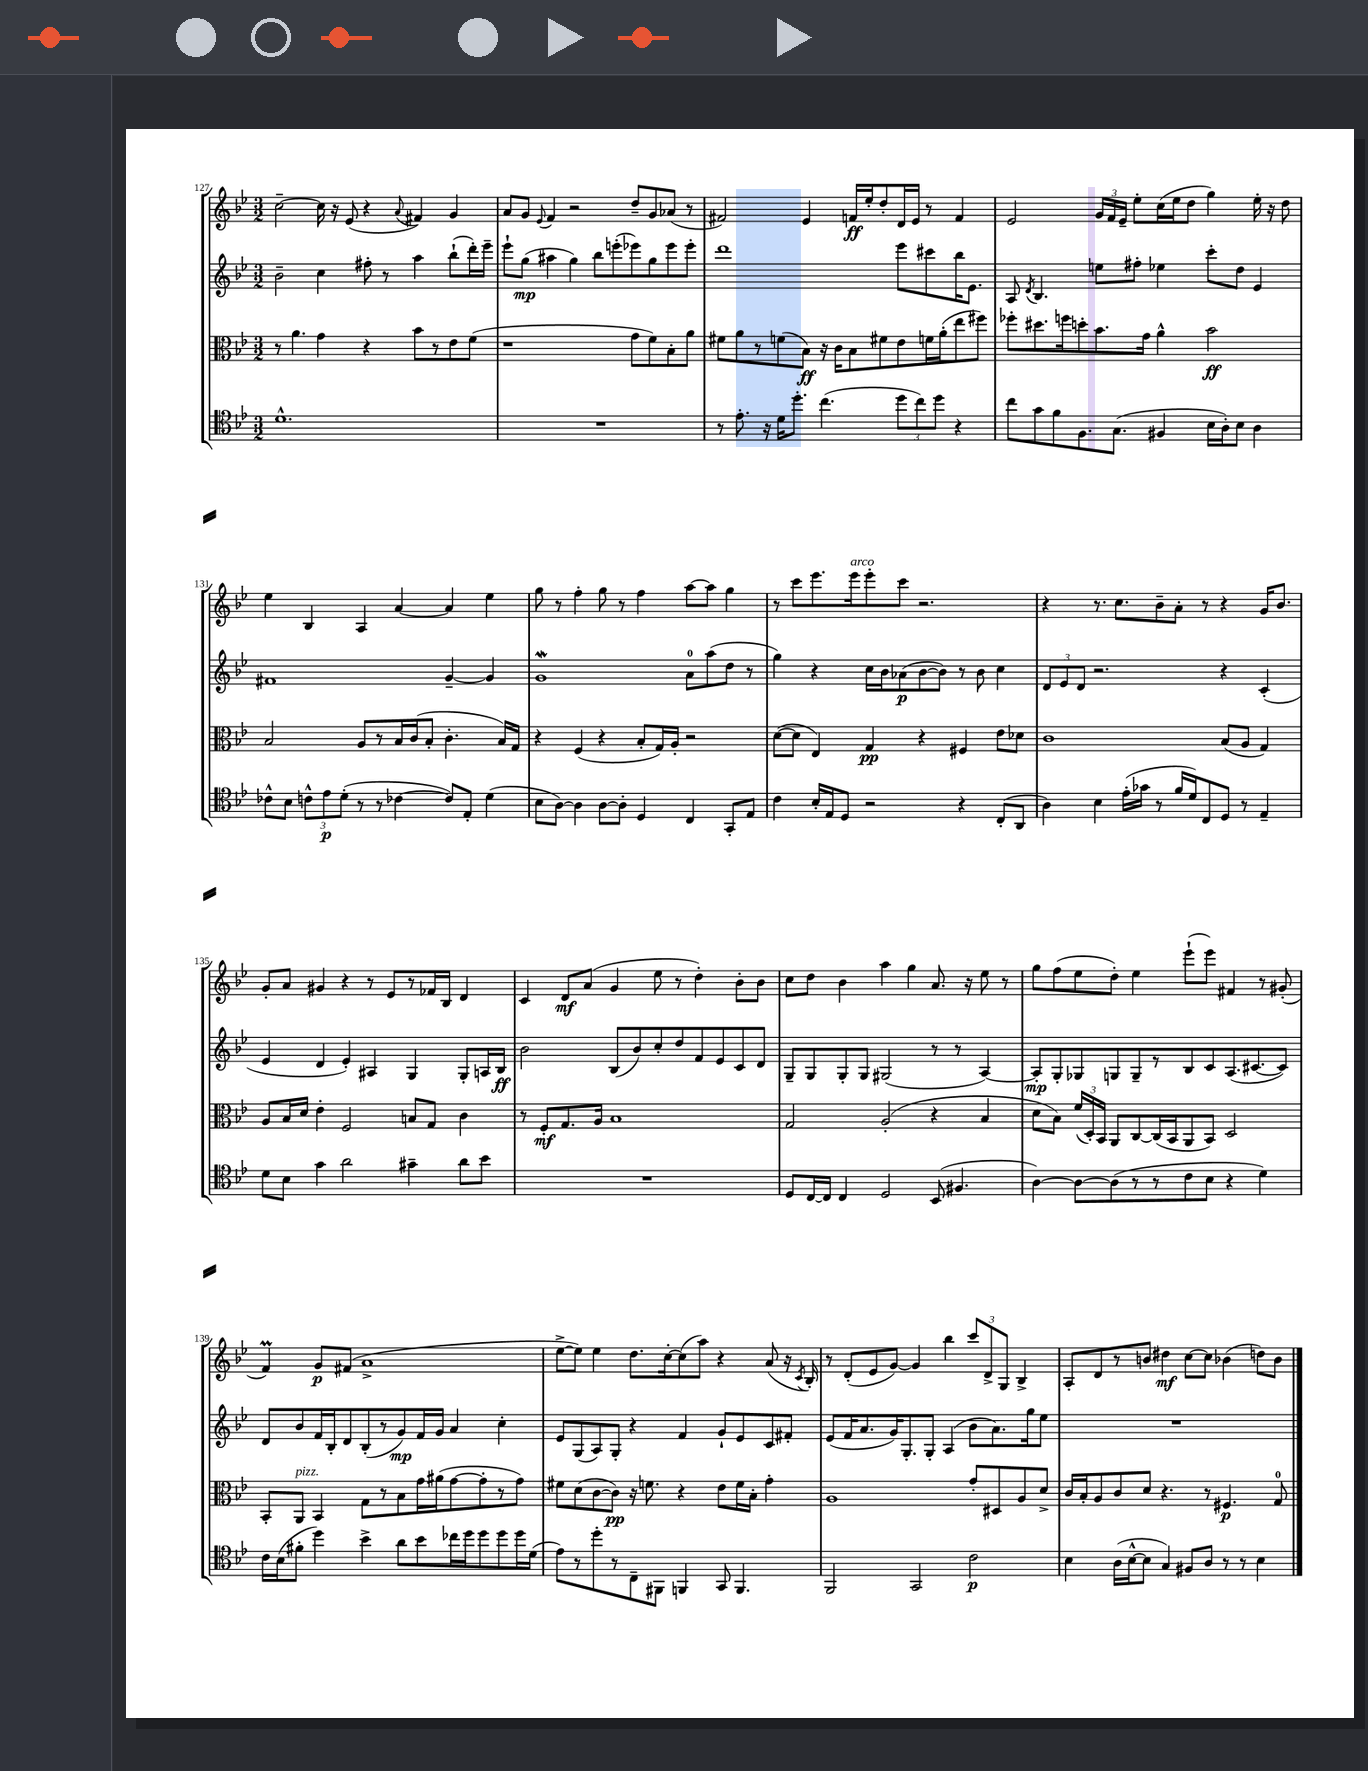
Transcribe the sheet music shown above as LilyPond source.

<<
\new StaffGroup <<
\new Staff = "s0" {
    \clef treble \key bes \major \numericTimeSignature \time 3/2
    \autoBeamOff c''2~-- c''16 r16 ees'8( r4 \appoggiatura { a'8 } fis'4) g'4 |
    a'8[ g'8] \appoggiatura { ees'8 } f'4 r2 d''8[-- g'8 aes'8]( r8 |
    fis'2) ees'4 f'16[\ff ees''16-. d''8-. d'16 ees'16] r8 f'4 |
    ees'2 \tuplet 3/2 { g'16[ f'16 ees'16]-- } ees''8[-. c''16( ees''16 d''8] g''4) ees''16-. r16 d''8 |
    ees''4 bes4 a4 a'4~ a'4 ees''4 |
    g''8 r8 f''4-. g''8 r8 f''4 a''8[~ a''8] g''4 |
    r8 c'''8[ ees'''8. ees'''16^\markup { \italic "arco" } ees'''8-. c'''8] r2. |
    r4 r8. c''8.[ bes'8-- a'8]-. r8 r4 g'16[ bes'8.] |
    g'8[-. a'8] gis'4 r4 r8 ees'8[ r8 fes'16 bes16] d'4 |
    c'4 d'8[\mf a'8]( g'4 ees''8 r8 d''4-.) bes'8[-. bes'8] |
    c''8[ d''8] bes'4 a''4 g''4 a'8. r16 ees''8 r8 |
    g''8[ f''8( ees''8 d''8]-.) ees''4 ees'''8[-!( ees'''8]) fis'4 r8 gis'8-.( |
    f'4\prall) g'8[\p fis'8]( a'1-> |
    ees''8[~-> ees''8]) ees''4 d''8.[ c''16~-. c''8( a''8]) r4 a'8( r16 \acciaccatura { c'8 } bes16-.) |
    r8 d'8[-.( ees'8 g'8]~) g'4 bes''4 \tuplet 3/2 { c'''8[ d'8-> g8] } bes4-> |
    a8[-. d'8 r8 b'8] dis''4\mf c''8[~ c''8] bes'4( d''8[) bes'8] \bar "|." |
}
\new Staff = "s1" {
    \clef treble \key bes \major \numericTimeSignature \time 3/2
    \autoBeamOff bes'2-- c''4 fis''8-. r8 a''4 bes''8[-!( d'''16-.) ees'''16]-- |
    ees'''8[-! g''8]\mp( ais''4 g''4) bes''8[ e'''8-.( ees'''8) g''8 ees'''8 ees'''8]-. |
    d'''1 ees'''8[ cis'''8 bes''16 ees'8.] |
    a8 \acciaccatura { d'8 } bes4. e''8[ fis''8]-. ees''4 c'''8[-. d''8] ees'4 |
    fis'1 g'4~-- g'4 |
    g'1\mordent a'8[-0 a''8( d''8] r8 |
    g''4) r4 c''16[ bes'16 aes'8\p( bes'8~ bes'8]) r8 bes'8 c''4 |
    \tuplet 3/2 { d'8[ ees'8 d'8] } r2. r4 c'4-.( |
    ees'4 d'4 ees'4-.) ais4 g4 g8[-. a16 bes16]\ff |
    bes'2 bes8[( bes'8) c''8-. d''8 f'8 ees'8 c'8 d'8] |
    g8[-- g8 g8-. g8] gis2( r8 r8 a4~) |
    a8[-.\mp g8-. ges8 g8 g8-- r8 bes8 c'8 a8.( cis'8.~ cis'8]) |
    d'8[ bes'8 f'16 bes16-. d'8 bes8-.( r8 g'8\mp) f'16 g'16] a'4 c''4-. |
    ees'8[ g8( a8) g8]-. r4 f'4 g'8[-! ees'8 c'8 fis'8]-. |
    ees'8[( f'16 a'8. g'16) g8.-. g8]-. a4( bes'8[ a'8.) g''16 ees''8] |
    R1. \bar "|." |
}
\new Staff = "s2" {
    \clef alto \key bes \major \numericTimeSignature \time 3/2
    \autoBeamOff r8 a'4. g'4 r4 bes'8[ r8 ees'8 f'8]( |
    r1 g'8[ f'8) bes8-. a'8] |
    fis'8[ a'8 r8 f'8( bes8]\ff) r16 c'16[ bes8 fis'8 ees'8 f'16 a'16-.( ees''8 fis''8]) |
    fes''8[-. dis''8. f''16 d''8-. bes'8. g'16] a'4-^ bes'2\ff |
    bes2 a8[ r8 bes16 c'16( bes8]-. c'4.-. bes16[) g16] |
    r4 f4( r4 bes8[-. g16) a16]-. r2 |
    d'8[~( d'8] ees4) g4\pp r4 fis4 ees'8[ des'8] |
    c'1 bes8[( a8] g4) |
    a8[ bes16 d'16] ees'4-. f2 b8[ g8] c'4 |
    r8 f8[-.\mf g8. a16] bes1 |
    g2 a2-.( r4 bes4 |
    d'8[ bes8]) \tuplet 3/2 { f'16[( d16-.) bes,16] } a,8[ c8~ c16( bes,16 a,8 bes,8]) d2 |
    bes,8[-. a,8]^\markup { \italic "pizz." } bes,4 g8[ r8 bes8 g'16 ais'16( g'8~ g'8-. r8 g'8]) |
    fis'8[ d'8( c'8~ c'8]\pp) r16 f'8. r4 ees'8[ f'16 bes16]-. g'4-. |
    a1 g'8[-. dis8 a8 d'8]-> |
    c'16[ bes16-. a8 c'8 d'8] r4. r8 fis4.\p g8-0 \bar "|." |
}
\new Staff = "s3" {
    \clef tenor \key bes \major \numericTimeSignature \time 3/2
    \autoBeamOff d'1.-^ |
    R1. |
    r8 ees'8.-. r16 d'16[ d''8.]-. c''4.( \tuplet 3/2 { d''8[ c''8) d''8] } r4 |
    c''8[ g'8 f'8 f8. g8.]( fis4 bes16[ a16-.) bes8] a4 |
    ces'8[-^ bes8] \tuplet 3/2 { c'8[-^ ees'8\p d'8]-.( } r8 r8 ces'4~ ces'8[) ees8]-. d'4( |
    bes8[ a8]~) a4 a8[~ a8]-. d4 c4 g,8[-. ees8] |
    c'4 bes16[-. ees16 d8] r2 r4 c8[-.( a,8] |
    a4) bes4 ees'16[-.( ges'16] r8 f'16[ d'16) c8 d8] r8 ees4-- |
    d'8[ bes8] g'4 a'2 gis'4-- a'8[ bes'8] |
    R1. |
    d8[ c16~ c16] c4 d2 bes,8( fis4. |
    a4~) a8[~ a8( r8 r8 c'8 bes8] r4 d'4) |
    c'16[ bes16( fis'8]-. d''4) bes'4-> a'8[ bes'8 ces''16 d''16 d''8 d''8 d''16 d'16]( |
    ees'8[) r8 d''8-. r8 c8-- fis,8] f,4 g,8 f,4. |
    f,2 g,2 c'2\p |
    bes4 a16[( bes16~-^ bes8] g4) fis8[ a8] r8 r8 bes4 \bar "|." |
}
>>
>>
